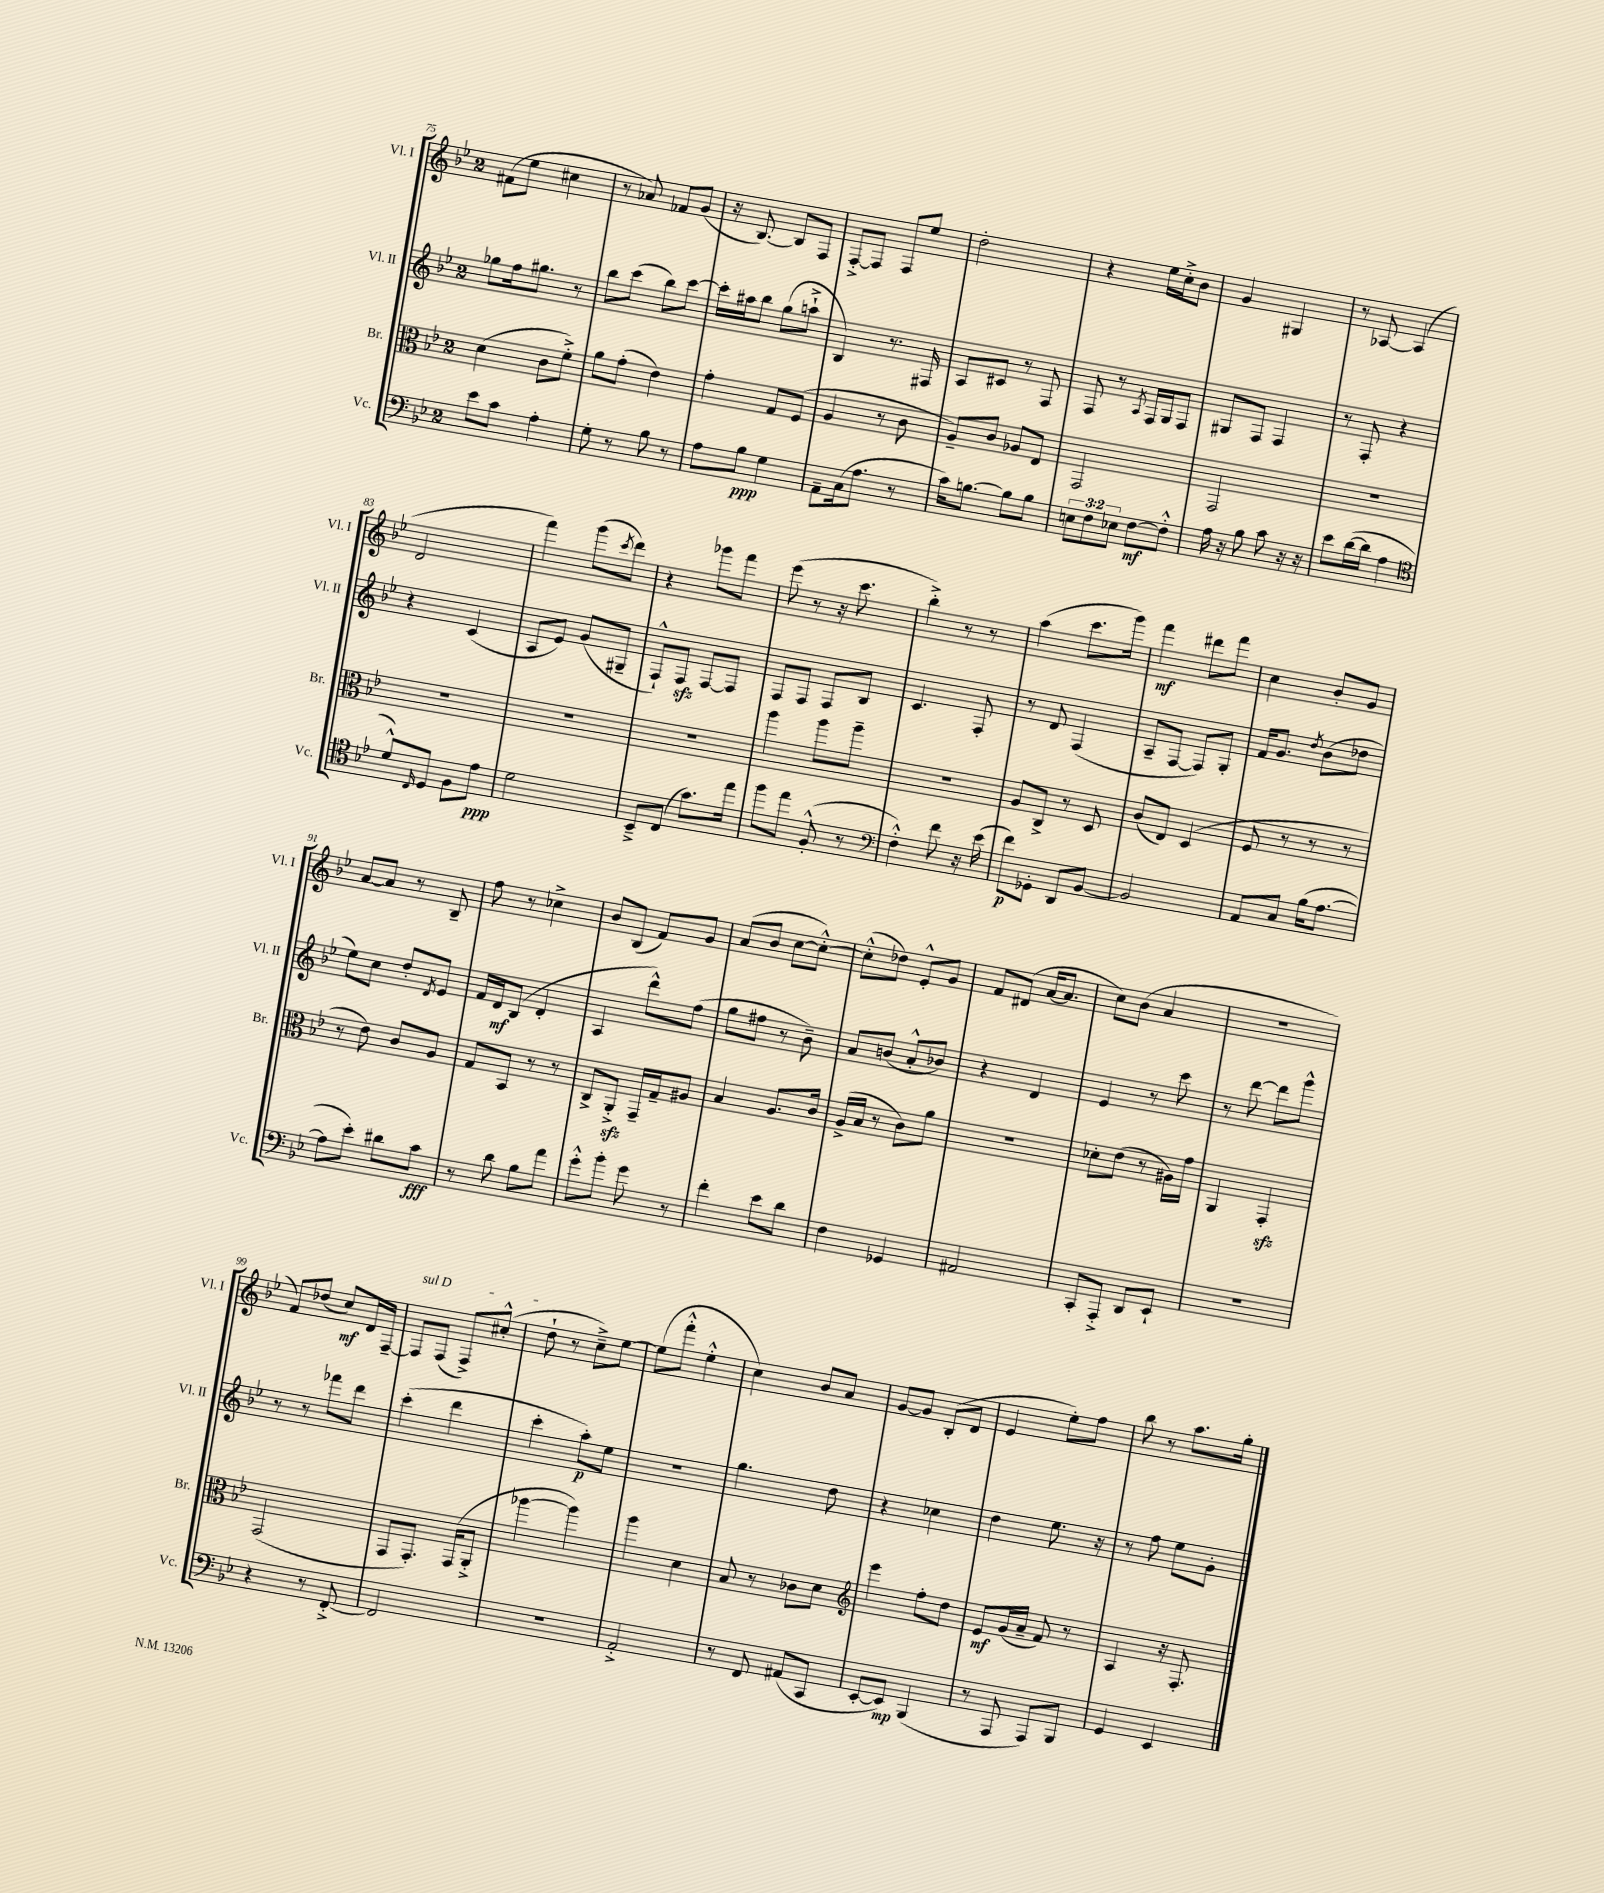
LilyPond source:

<<
\new StaffGroup <<
\new Staff = "s0" \with { instrumentName = "Vl. I" shortInstrumentName = "Vl. I" } {
    \clef treble \key bes \major \once \override Staff.TimeSignature.style = #'single-digit \time 2/4
    fis'8( ees''8 cis''4 |
    r8 aes'8) fes'8 g'8( |
    r16 bes8.~) bes8 f8 |
    f8~-.-> f8 f8 ees''8 |
    d''2-. |
    r4 ees''16 c''16-.-> bes'8 |
    g'4 gis4 |
    r8 aes8~ aes4( |
    d'2 |
    f'''4) g'''8( \acciaccatura { c'''8 } d'''8) |
    r4 ges'''8 f'''8 |
    ees'''8( r8 r16 c'''8. |
    bes''4-.->) r8 r8 |
    a''4( c'''8. g'''16) |
    f'''4\mf dis'''8 f'''8 |
    c''4 bes'8-. g'8 |
    a'8~ a'8 r8 bes8-- |
    f''8 r8 ces''4-> |
    bes'8 bes8( f'8) g'8 |
    a'8( bes'8 c''8~ c''8~-.-^) |
    c''8-.-^( des''8) ees'8-.-^ g'8 |
    f'8 dis'8( a'16~ a'8. |
    c''8) bes'8( a'4 |
    R2 |
    f'8) des''8( c''8\mf) d'16 f16~-- |
    \once \override TextSpanner.bound-details.left.text = \markup { \italic "sul D" } f8\startTextSpan f8( f8->) cis''8-.-^( |
    d''8-!\stopTextSpan r8 c''8--->) ees''8~ |
    ees''8( f'''8-.-^ ees''4-.-^ |
    c''4) bes'8 a'8 |
    g'8~ g'8 bes8-.( d'8 |
    ees'4 ees''8-.) f''8 |
    bes''8 r8 a''8. g''16-. \bar "|." |
}
\new Staff = "s1" \with { instrumentName = "Vl. II" shortInstrumentName = "Vl. II" } {
    \clef treble \key bes \major \once \override Staff.TimeSignature.style = #'single-digit \time 2/4
    ges''8 f''16 gis''8. r8 |
    bes''8 c'''8( bes''8) c'''8~ |
    c'''16-. ais''16 bes''8 g''8( a''8-!-> |
    bes4) r8. fis16 |
    a8 cis'8 r8 f8 |
    f8 r8 \acciaccatura { a8 } f16 g16 f8 |
    gis8 f8 f4 |
    r8 f8-. r4 |
    r4 c'4( |
    a8 ees'8) g'8( gis8-- |
    f8-!-^) f8\sfz f8~ f8 |
    f8 f8 f8 bes8 |
    c'4. f8-. |
    r8 d'8 f4( |
    a8-- f8~ f8) g8-. |
    f'16 g'8. \acciaccatura { d''8 } bes'8( des''8 |
    ees''8) c''8 d''8-. \acciaccatura { d'8 } ees'8 |
    f'16 d'16\mf bes8( d'4-. |
    a4 d'''8-^) f''8( |
    g''8 fis''8 r8 bes'8--) |
    a'8 b'8( a'8-.-^ bes'8) |
    r4 d'4 |
    ees'4 r8 c'''8 |
    r8 d'''8~ d'''8 g'''8-^ |
    r8 r8 fes'''8 d'''8 |
    c'''4-.( d'''4 |
    c'''4-. a''8-.\p) ees''8 |
    r2 |
    g''4. d''8 |
    r4 ces''4 |
    d''4 ees''8. r16 |
    r8 f''8 ees''8 g'8-. \bar "|." |
}
\new Staff = "s2" \with { instrumentName = "Br." shortInstrumentName = "Br." } {
    \clef alto \key bes \major \once \override Staff.TimeSignature.style = #'single-digit \time 2/4
    d'4( c'8 f'8-.->) |
    a'8 g'8-.( ees'4) |
    g'4-. g8 f8( |
    a4 r8 c'8 |
    a8--) c'8 aes8 ees8 |
    g,2 |
    g,2 |
    R2 |
    R2 |
    R2 |
    R2 |
    a''4 a''8 a''8-- |
    r2 |
    a8 c8-> r8 d8 |
    c'8( ees8) d4( |
    f8 r8 r8 r8 |
    r8 ees'8) c'8 a8 |
    g8 bes,8 r8 r8 |
    c8-> a,8-.->\sfz g,16-- g16-- ais8 |
    bes4 a8. c'16 |
    a16->( bes16 r8 c'8) a'8 |
    r2 |
    des'8-. ees'8( r8 ais16) g'16 |
    a,4 g,4-.\sfz |
    g,2( |
    g,8 g,8.-.) g,16( a,8-.-> |
    aes''4~ aes''4) |
    a''4 d'4 |
    bes8 r8 ces'8 d'8 |
    \clef treble ees'''4 f''8-. d''8 |
    ees'8\mf g'16( a'16-- f'8) r8 |
    a4 r16 f8.-. \bar "|." |
}
\new Staff = "s3" \with { instrumentName = "Vc." shortInstrumentName = "Vc." } {
    \clef bass \key bes \major \once \override Staff.TimeSignature.style = #'single-digit \time 2/4 \override Staff.TupletNumber.text = #tuplet-number::calc-fraction-text
    ees'8 c'8 a4-. |
    g8-. r8 bes8 r8 |
    a8 bes8\ppp g4 |
    a,8-- c16( a8. r8 |
    c'16) b8.~ b8 b8 |
    \tuplet 3/2 { e8 f8 ees8 } f8~\mf f8-.-^ |
    a16 r16 bes8 c'8 r16 r16 |
    ees'8 d'16~( d'16 a4 |
    \clef tenor d'8-^) \grace { c16 } d8 f8 ees'8\ppp |
    d'2 |
    bes,8---> c8( g'8.) ees''16 |
    f''8 ees''8 f8-.-^( r8 |
    \clef bass f4-.-^) f'8 r16 ees'16( |
    f'8\p) ges,8-. d,8 bes,8~ |
    bes,2 |
    a,8 c8 bes16( a8.~ |
    a8 ees'8-.) dis'8 c'8\fff |
    r8 d'8 bes8 a'8 |
    g'8-.-^ bes'8-. g'8 r8 |
    f'4-. ees'8 d'8 |
    f4 ges,4 |
    ais,2 |
    c,8-. a,,8-.-> d,8 ees,8-! |
    r2 |
    r4 r8 f,8~-.-> |
    f,2 |
    r2 |
    a,2-.-> |
    r8 f,8 ais,8( c,8 |
    ees,8~-. ees,8\mp) bes,,4( |
    r8 a,,8 a,,8) bes,,8 |
    g,4 ees,4 \bar "|." |
}
>>
>>
\layout { \context { \Score currentBarNumber = #75 } }
